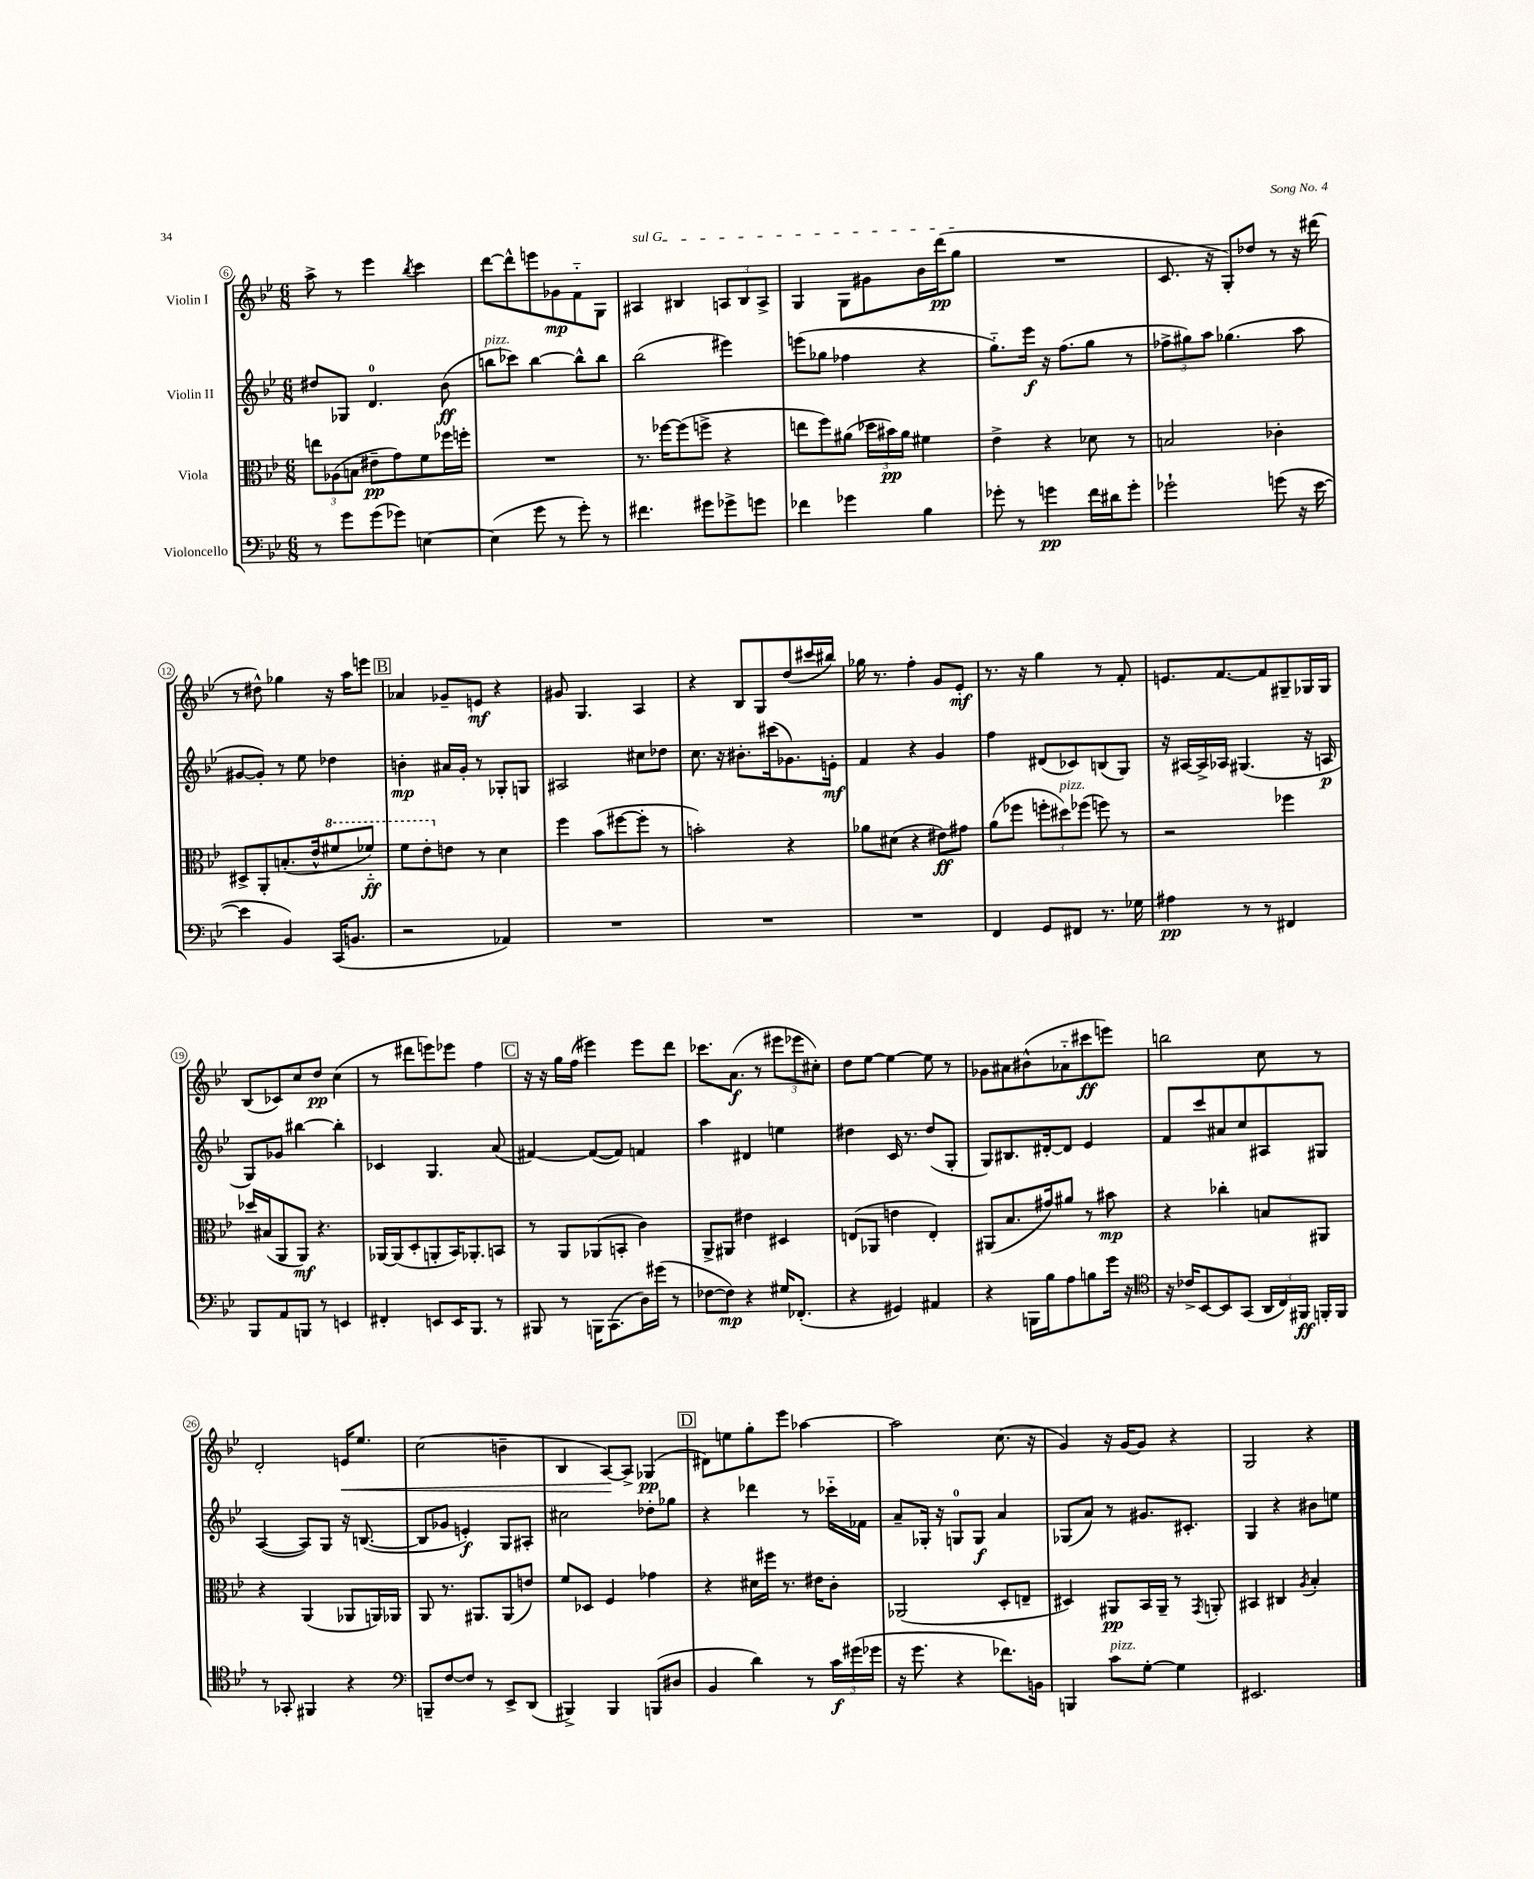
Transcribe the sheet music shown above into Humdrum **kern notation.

**kern	**dynam	**kern	**dynam	**kern	**dynam	**kern	**dynam
*part4	*part4	*part3	*part3	*part2	*part2	*part1	*part1
*staff4	*staff4	*staff3	*staff3	*staff2	*staff2	*staff1	*staff1
*I"Violoncello	*	*I"Viola	*	*I"Violin II	*	*I"Violin I	*
*clefF4	*	*clefC3	*	*clefG2	*	*clefG2	*
*k[b-e-]	*	*k[b-e-]	*	*k[b-e-]	*	*k[b-e-]	*
*M6/8	*	*M6/8	*	*M6/8	*	*M6/8	*
=6	=6	=6	=6	=6	=6	=6	=6
8r	.	12een\L	.	8dd#X/L	.	8aa^\	.
.	.	(12A-X\	.	.	.	.	.
8g\L	.	.	.	8G-X/J	.	8r	.
.	.	12Bn\J	.	.	.	.	.
(8g\	.	8e#X~\L	pp	4.d/	.	4eee-\	.
8g-X\J)	.	8g\)	.	.	.	.	.
.	.	.	.	.	.	8qbb-/	.
[4En\	.	8f\	.	.	.	4ccc\	.
.	.	16ff-X\L	.	(8b-\	ff	.	.
.	.	16ffn'\JJ	.	.	.	.	.
=7	=7	=7	=7	=7	=7	=7	=7
!	!	!	!	!LO:TX:a:i:t=pizz.	!	!	!
(4E\]	.	2.r	.	8bbn\L	.	[8ddd\L	.
.	.	.	.	8ccc-X\J)	.	8ddd^^\]	.
8g\	.	.	.	[4bb\	.	8eeen\	.
8r	.	.	.	.	.	8g-X\	mp
8g'\)	.	.	.	8bb^^\L]	.	8f\	.
8r	.	.	.	8bb\J	.	8G\J	.
=8	=8	=8	=8	=8	=8	=8	=8
!	!	!	!	!	!	!LO:TX:a:i:t=sul G	!
4.f#X\	.	8.r	.	(2bb-\	.	4A#X/	.
.	.	[16ff-X\KL	.	.	.	.	.
.	.	(8ff-\]	.	.	.	4B#X/	.
8g#X\L	.	8ffn^\J	.	.	.	.	.
8g-X^\	.	4r	.	4eee#X\)	.	12An/L	.
.	.	.	.	.	.	12B#/	.
8gn\J	.	.	.	.	.	.	.
.	.	.	.	.	.	12A^/J	.
=9	=9	=9	=9	=9	=9	=9	=9
4f-X\	.	8een\L	.	(8eeen\L	.	4G/	.
.	.	8ff\)	.	8gg-X\J	.	.	.
4g-X\	.	(8a#X\J	.	4ff-X\	.	8G\L	.
.	.	24dd-X\LL	.	.	.	8g#X\	.
.	.	24b#X\)	pp	.	.	.	.
.	.	24a#\JJ	.	.	.	.	.
4B-\	.	4f#X\	.	4r	.	16b-\L	.
.	.	.	.	.	.	(16ddd\J	pp
.	.	.	.	.	.	8gg\J	.
=10	=10	=10	=10	=10	=10	=10	=10
8g-X'\	.	4e-^\	.	8.gg\L)	.	2.r	.
8r	.	.	.	.	.	.	.
.	.	.	.	16eee-\Jk	f	.	.
4gn\	pp	4r	.	16r	.	.	.
.	.	.	.	(8.ff\L	.	.	.
16f\LL	.	8d-X\	.	8gg\J	.	.	.
16d#X\J	.	.	.	.	.	.	.
8g'\J	.	8r	.	8r	.	.	.
=11	=11	=11	=11	=11	=11	=11	=11
2g-X`\	.	2Bn/	.	12ff-X^\L	.	8.c/	.
.	.	.	.	12gg#X\)	.	.	.
.	.	.	.	12aa\J	.	.	.
.	.	.	.	.	.	16r	.
.	.	.	.	(4.gg-X\	.	8G'/L)	.
.	.	.	.	.	.	8dd-X/J	.
(8gn\	.	4c-X'\	.	.	.	8r	.
16r	.	.	.	8aa\	.	16r	.
[16e-\	.	.	.	.	.	(16ddd#X\	.
!!LO:LB:g=z
=12	=12	=12	=12	=12	=12	=12	=12
4e-\]	.	8D#X^/L	.	[8g#X/L	.	8r	.
.	.	8AA'/	.	8g#'/J])	.	8dd#X^^\)	.
4BB-/)	.	(8.Bn'/	.	8r	.	4gg-X\	.
.	.	.	.	8ee-\	.	.	.
.	.	16e-^^/k	.	.	.	.	.
*	*	*8va	*	*	*	*	*
(16CC/KL	.	8ff#X/	.	4dd-X\	.	16r	.
8.BBn/J	.	.	.	.	.	16aa\KL	.
.	.	8ff-X/J)	ff	.	.	8eeen\J	.
!!LO:REH:place=s1:t=B
=13	=13	=13	=13	=13	=13	=13	=13
2r	.	8ff\L	.	4bn'\	mp	4a-X/	.
.	.	8ee-'\	.	.	.	.	.
*	*	*X8va	*	*	*	*	*
.	.	8en\J	.	16a#X/LL	.	8g-X~/L	.
.	.	.	.	16g'/JJ	.	.	.
.	.	8r	.	8r	.	8en/J	mf
4AA-X/)	.	4d\	.	8G-X'/L	.	4r	.
.	.	.	.	8Gn/J	.	.	.
=14	=14	=14	=14	=14	=14	=14	=14
2.r	.	4ff\	.	2A#X/	.	8g#X/	.
.	.	.	.	.	.	4.G/	.
.	.	(8b-\L	.	.	.	.	.
.	.	[8ff#X\	.	.	.	.	.
.	.	8ff#'\J]	.	8cc#X\L	.	4A/	.
.	.	8r	.	8dd-X\J	.	.	.
=15	=15	=15	=15	=15	=15	=15	=15
2.r	.	2bn'\)	.	8.cc\	.	4r	.
.	.	.	.	16r	.	.	.
.	.	.	.	8.b#X'\L	.	8B-/L	.
.	.	.	.	.	.	8G/	.
.	.	.	.	(16ccc#X\k	.	.	.
.	.	4r	.	8.g-X\)	.	(8dd/	.
.	.	.	.	.	.	16ccc#X/L	.
.	.	.	.	16en'\Jk	mf	16bb#X/JJ)	.
=16	=16	=16	=16	=16	=16	=16	=16
2.r	.	8a-X\L	.	4f/	.	16gg-X\	.
.	.	.	.	.	.	8.r	.
.	.	(8d#X\J	.	.	.	.	.
.	.	4r	.	4r	.	4ff'\	.
.	.	8e#X\L)	ff	4g/	.	8g/L	.
.	.	8g#X\J	.	.	.	8e-'/J	mf
=17	=17	=17	=17	=17	=17	=17	=17
4FF/	.	(8a\L	.	4ff\	.	8.r	.
.	.	8ff-X\J	.	.	.	.	.
.	.	.	.	.	.	16r	.
8GG/L	.	12ffn'\L	.	(8d#X/L	.	4gg\	.
!	!	!LO:TX:a:i:t=pizz.	!	!	!	!	!
.	.	12dd#X\)	.	.	.	.	.
8FF#X/J	.	.	.	8c-X/)	.	.	.
.	.	(12ff-X\J	.	.	.	.	.
8.r	.	8ffn\)	.	(8Bn/	.	8r	.
.	.	8r	.	8G/J)	.	8f'/	.
16G-X\	.	.	.	.	.	.	.
=18	=18	=18	=18	=18	=18	=18	=18
4A#X\	pp	2r	.	16r	.	8.en/L	.
.	.	.	.	[16A#X/LL	.	.	.
.	.	.	.	16A#^/]	.	.	.
.	.	.	.	16A-X/JJ	.	[8.f/	.
8r	.	.	.	(4.G#X/	.	.	.
8r	.	.	.	.	.	8f/]	.
4FF#X/	.	4ff-X\	.	.	.	8G#X~/	.
.	.	.	.	16r	.	16G-X/L	.
.	.	.	.	16An/	p	16G-/JJ	.
!!LO:LB:g=z
=19	=19	=19	=19	=19	=19	=19	=19
8BBB-/L	.	16dd-X/LL	.	8G/L)	.	(8B-/L	.
.	.	(16B#X/J	.	.	.	.	.
8AA/	.	8AA/	.	8g-X/J	.	8c-X/)	.
8BBBn/J	.	8AA/J)	mf	[4bb#X\	.	8cc/	.
8r	.	4.r	.	.	.	8dd/J	pp
4EEn/	.	.	.	4bb#'\]	.	(4cc\	.
=20	=20	=20	=20	=20	=20	=20	=20
4FF#X'/	.	[16AA-X/LL	.	4c-X/	.	8r	.
.	.	(16AA-/J]	.	.	.	.	.
.	.	8D'/	.	.	.	8ddd#X\L	.
8EEn/L	.	8AAn'/	.	4.G/	.	8eeen\)	.
16EE/K	.	16BB-/K)	.	.	.	8eee-X\J	.
8.BBB-/J	.	8.AA-X'/	.	.	.	.	.
.	.	.	.	.	.	4ff\	.
8r	.	8BBn/J	.	(8a/	.	.	.
!!LO:REH:place=s1:t=C
=21	=21	=21	=21	=21	=21	=21	=21
8BBB#X/	.	8r	.	[4f#X/)	.	16r	.
.	.	.	.	.	.	16r	.
8r	.	8AA/L	.	.	.	16gg\LL	.
.	.	.	.	.	.	(16ff\JJ	.
16BBBn\KL	.	(8AA-X/	.	(8f#/L_	.	4eee#X\)	.
(8.CC\	.	.	.	.	.	.	.
.	.	8BBn'/J	.	8f#/J])	.	.	.
16D\L)	.	4c\)	.	4fn/	.	8eee#\L	.
(16g#X\JJ	.	.	.	.	.	.	.
8r	.	.	.	.	.	8ddd\J	.
=22	=22	=22	=22	=22	=22	=22	=22
[8F-X\L	.	8AA^/L	.	4aa\	.	8.ccc-X\L	.
8F-\J])	mp	8AA#X/J	.	.	.	.	.
.	.	.	.	.	.	(8.a\J	f
4r	.	4e#X\	.	4d#X/	.	.	.
.	.	.	.	.	.	8r	.
16G#X/KL	.	4D#X/	.	4een\	.	12eee#X\L	.
(8.FF-X'/J	.	.	.	.	.	.	.
.	.	.	.	.	.	12eee-X\	.
.	.	.	.	.	.	12cc#X'\J)	.
=23	=23	=23	=23	=23	=23	=23	=23
4r	.	(8En/L	.	4dd#X\	.	8dd\L	.
.	.	8AA-X/J	.	.	.	[8ee-\J	.
4GG#X/)	.	4en\	.	16c/	.	4ee-\_	.
.	.	.	.	8.r	.	.	.
4AA#X/	.	4E'/)	.	(8dd#/L	.	8ee-\]	.
.	.	.	.	8G'/J	.	8r	.
=24	=24	=24	=24	=24	=24	=24	=24
4r	.	(8AA#X/L	.	8G/L)	.	8g-X\L	.
.	.	8.B-/	.	8.B#X/	.	8a#X\	.
16BBBn\LL	.	.	.	.	.	(8b#X^^\	.
16B-\J	.	16g#X/k)	.	[16d#X'/k	.	.	.
8A\	.	8a#X/J	.	8d#/J]	.	8a-X\	.
8Bn\	.	8r	.	4e-/	.	8ccc#X\	ff
16g\Jk	.	8b#X\	mp	.	.	8eeen\J)	.
16r	.	.	.	.	.	.	.
=25	=25	=25	=25	=25	=25	=25	=25
*clefC4	*	*	*	*	*	*	*
16r	.	4r	.	8f/L	.	2bbn\	.
16c-X^/KL	.	.	.	.	.	.	.
[8BB-/	.	.	.	8ccc/	.	.	.
8BB-/]	.	4cc-X'\	.	8a#X/	.	.	.
(8GG/J	.	.	.	8cc/	.	.	.
24AA/LL	.	8Bn/L	.	8A#X/	.	8cc\	.
24C/)	.	.	.	.	.	.	.
24FF#X/JJ	ff	.	.	.	.	.	.
16FFn'/LL	.	8AA#X/J	.	8G#X/J	.	8r	.
16FF/JJ	.	.	.	.	.	.	.
!!LO:LB:g=z
=26	=26	=26	=26	=26	=26	=26	=26
8r	.	4r	.	([4A/	.	2d'/	.
8GG-X'/	.	.	.	.	.	.	.
4FF#X/	.	(4AA/	.	8A/L])	.	.	.
.	.	.	.	8G/J	.	.	.
!	!	!	!	!	!	!	!LO:HP:b
4r	.	8AA-X/L	.	16r	.	16en/KL	<
.	.	.	.	([8.Bn/	.	8.ee-/J	.
.	.	16AAn/L)	.	.	.	.	.
.	.	16AA-X/JJ	.	.	.	.	.
=27	=27	=27	=27	=27	=27	=27	=27
*clefF4	*	*	*	*	*	*	*
8BBBn~/L	.	8AA/	.	8B/L]	.	(2cc\	.
[8F/	.	8.r	.	8g-X/J	.	.	.
8F/J]	.	.	.	4en'/)	f	.	.
.	.	8.AA#X/L	.	.	.	.	.
8r	.	.	.	.	.	.	.
8EE-^/L	.	(8AA#/	.	8G/L	.	4bn~\	.
(8DD/J	.	8en/J)	.	8A#X'/J	.	.	.
=28	=28	=28	=28	=28	=28	=28	=28
4BBB#X^/)	.	8f/L	.	2cc#X\	.	4B-/	.
.	.	8D-X/J	.	.	.	.	.
4BBB#/	.	4F/	.	.	.	[8A/L)	.
.	.	.	.	.	.	8A^/J]	[
(8BBBn/L	.	4g-X\	.	8dd-X'\L	.	(4G-X/	pp
8D#X/J	.	.	.	8gg-X\J	.	.	.
!!LO:REH:place=s1:t=D
=29	=29	=29	=29	=29	=29	=29	=29
4BB-/	.	4r	.	4r	.	8d#X\L)	.
.	.	.	.	.	.	8een\	.
4d\)	.	16d#X\LL	.	4ddd-X\	.	8gg'\	.
.	.	16ff#X\JJ	.	.	.	.	.
.	.	8.r	.	.	.	8eee-\J	.
8r	.	.	.	8r	.	[4aa-X\	.
.	.	16e#X\KL	.	.	.	.	.
24c\LL	f	8c'\J	.	16ccc-X\LL	.	.	.
(24g#X\	.	.	.	.	.	.	.
.	.	.	.	16f-X\JJ	.	.	.
24g-X\JJ	.	.	.	.	.	.	.
=30	=30	=30	=30	=30	=30	=30	=30
16r	.	(2AA-X/	.	8a~/L	.	2aa-\]	.
8.g\	.	.	.	.	.	.	.
.	.	.	.	16G-X'/Jk	.	.	.
.	.	.	.	16r	.	.	.
4r	.	.	.	8Gn/L	.	.	.
.	.	.	.	8G/J	f	.	.
8.f-X\L)	.	8D'/L	.	4a/	.	(8.cc\	.
.	.	8En~/J	.	.	.	.	.
16BBn\Jk	.	.	.	.	.	16r	.
=31	=31	=31	=31	=31	=31	=31	=31
4BBBn/	.	4D#X/)	.	(8G-X/L	.	4g/)	.
.	.	.	.	8a/J)	.	.	.
!LO:TX:a:i:t=pizz.	!	!	!	!	!	!	!
8c\L	.	8AA#X/L	pp	8r	.	16r	.
.	.	.	.	.	.	[16g/KL	.
[8G'\J	.	16BB-/L	.	8.g#X/L	.	8g/J]	.
.	.	16AA#~/JJ	.	.	.	.	.
4G\]	.	8r	.	.	.	4r	.
.	.	.	.	8.c#X'/J	.	.	.
.	.	8qGG/	.	.	.	.	.
.	.	8AAn'/	.	.	.	.	.
=32	=32	=32	=32	=32	=32	=32	=32
2.EE#X/	.	4BB#X/	.	4G/	.	2G/	.
.	.	4C#X/	.	4r	.	.	.
.	.	8qA/	.	.	.	.	.
.	.	4B-'/	.	8b#X\L	.	4r	.
.	.	.	.	8een\J	.	.	.
==	==	==	==	==	==	==	==
*-	*-	*-	*-	*-	*-	*-	*-
